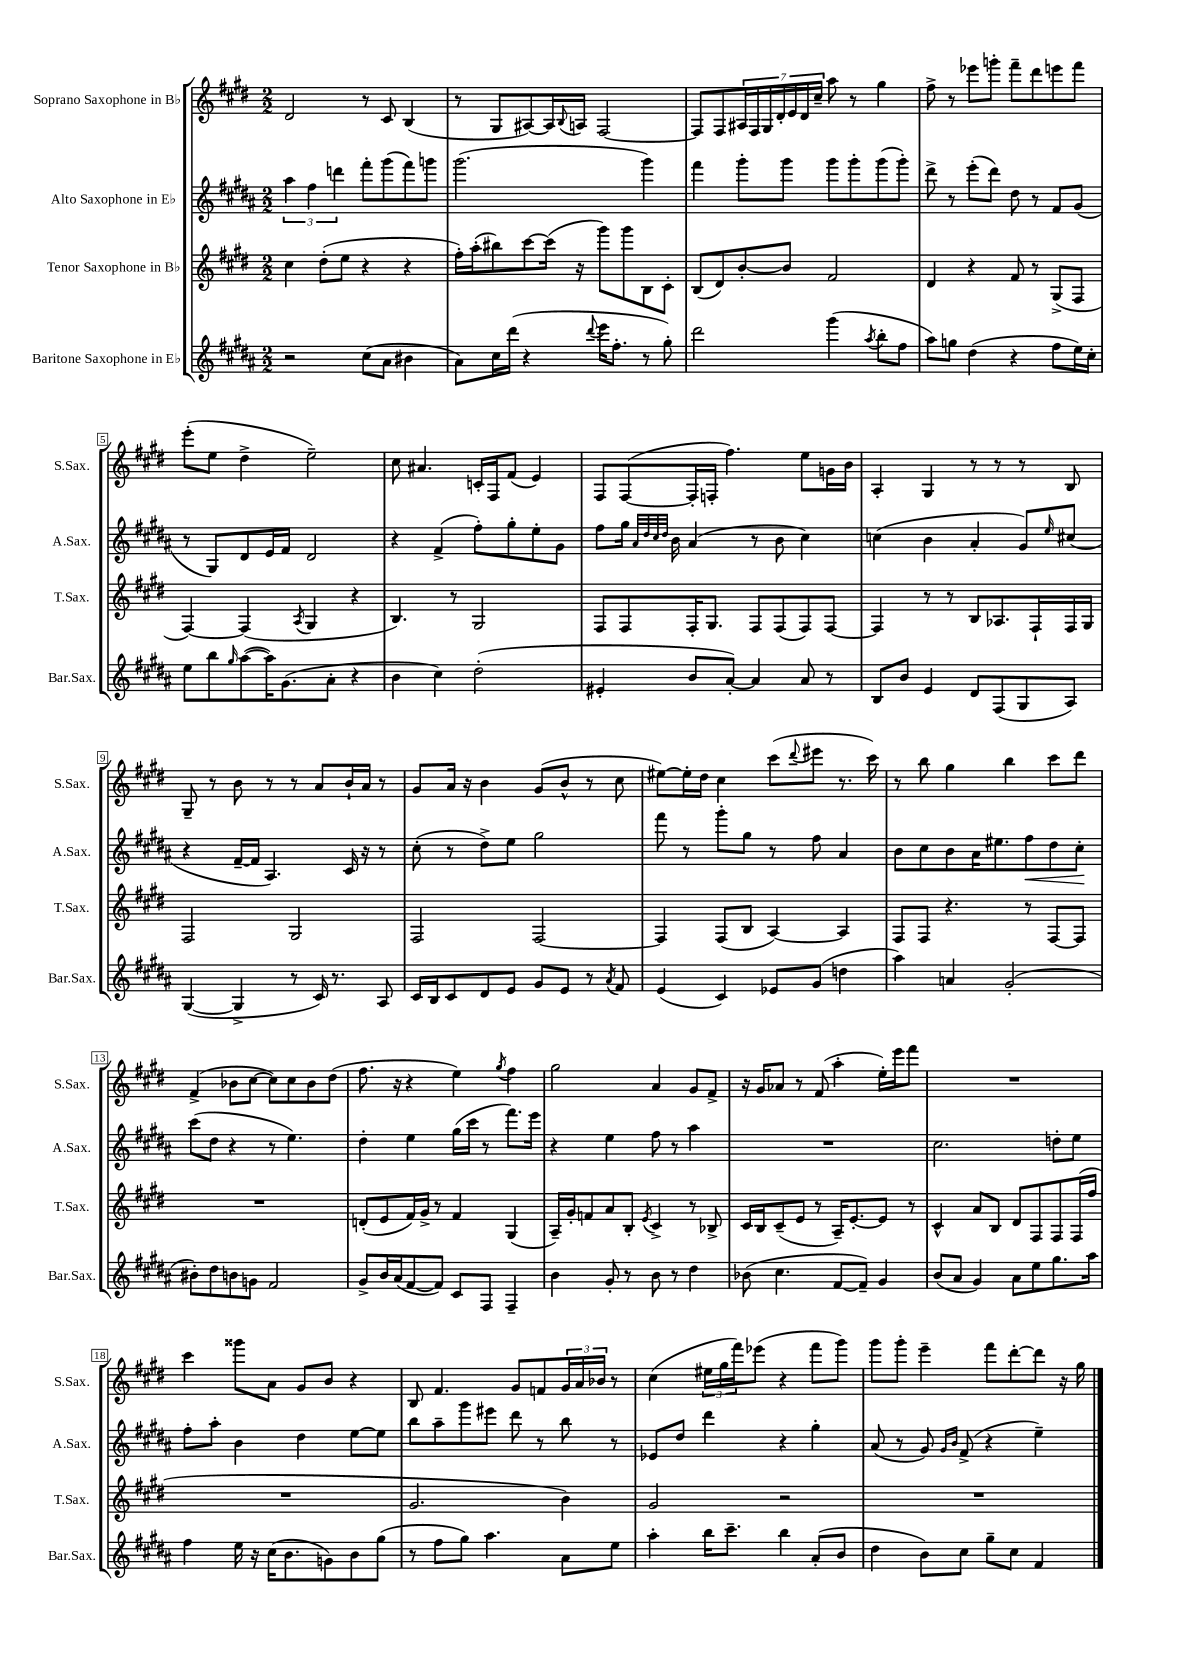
<<
\new StaffGroup <<
\new Staff = "s0" \with { instrumentName = "Soprano Saxophone in Bb" shortInstrumentName = "S.Sax." } {
    \clef treble \key e \major \numericTimeSignature \time 2/2
    dis'2 r8 cis'8 b4( |
    r8 gis8 ais8~) ais16 \appoggiatura { b8 } a16 fis2~ |
    fis8 fis8 \tuplet 7/4 { ais16 fis16 gis16 dis'16-. e'16 dis'16 cis''16-- } a''8 r8 gis''4 |
    fis''8-> r8 ees'''8 g'''8-. fis'''8-- dis'''8 e'''8 fis'''8 |
    e'''8-.( e''8 dis''4-> e''2--) |
    cis''8 ais'4. c'16-. fis16 fis'8( e'4) |
    fis8 fis8~( fis16-. f16-. fis''4.) e''8 g'16 b'16 |
    a4-. gis4 r8 r8 r8 b8 |
    gis8-- r8 b'8 r8 r8 a'8 b'16-! a'16 r8 |
    gis'8 a'16 r16 b'4 gis'8( b'8-^ r8 cis''8 |
    eis''8~) eis''16-. dis''16 cis''4 cis'''8( \appoggiatura { dis'''8 } eis'''8 r8. cis'''16) |
    r8 b''8 gis''4 b''4 cis'''8 dis'''8 |
    fis'4->( bes'8 cis''8~ cis''8) cis''8 bes'8 dis''8( |
    fis''8. r16 r4 e''4) \acciaccatura { gis''8 } fis''4 |
    gis''2 a'4 gis'8 fis'8-> |
    r16 gis'16 aes'8 r8 fis'8( a''4-. e''16-.) e'''16 fis'''8 |
    R1 |
    cis'''4 gisis'''8 a'8 gis'8 b'8 r4 |
    b8 fis'4. gis'8 f'8 \tuplet 3/2 { gis'16 a'16 bes'16 } r8 |
    cis''4( \tuplet 3/2 { eis''16 gis''16 fis'''16) } ees'''8( r4 fis'''8 gis'''8) |
    gis'''8 gis'''8-. e'''4-- fis'''8 dis'''8~-. dis'''8 r16 gis''16 \bar "|." |
}
\new Staff = "s1" \with { instrumentName = "Alto Saxophone in Eb" shortInstrumentName = "A.Sax." } {
    \clef treble \key b \major \numericTimeSignature \time 2/2
    \tuplet 3/2 { ais''4 fis''4 d'''4 } fis'''8-. gis'''8( fis'''8) g'''8 |
    gis'''2.( gis'''4) |
    fis'''4 gis'''8-. gis'''8 gis'''8 gis'''8-. gis'''8( gis'''8-.) |
    dis'''8-> r8 e'''8-.( dis'''8) dis''8 r8 fis'8 gis'8( |
    r8 gis8) dis'8 e'16 fis'16 dis'2 |
    r4 fis'4->( fis''8-.) gis''8-. e''8-. gis'8 |
    fis''8 gis''16 \grace { ais'32 dis''32 cis''32 dis''32 } b'16 ais'4( r8 b'8 cis''4) |
    c''4( b'4 ais'4-. gis'8) \grace { e''16 } cis''8( |
    r4 fis'16~-- fis'16 ais4.) cis'16 r16 r8 |
    cis''8-.( r8 dis''8->) e''8 gis''2 |
    fis'''8 r8 gis'''8-. gis''8 r8 fis''8 ais'4 |
    b'8 cis''8 b'8 ais'16 eis''8. fis''8\< dis''8 cis''8-.\! |
    cis'''8( dis''8 r4 r8 e''4.) |
    dis''4-. e''4 gis''16( cis'''16 r8 fis'''8.) e'''16 |
    r4 e''4 fis''8 r8 ais''4 |
    R1 |
    cis''2. d''8-. e''8 |
    fis''8-. ais''8-. b'4 dis''4 e''8~ e''8 |
    b''8 ais''8-- gis'''8 eis'''8 dis'''8 r8 b''8 r8 |
    ees'8 dis''8 dis'''4 r4 gis''4-. |
    ais'8( r8 gis'8) \grace { gis'16 b'16 } fis'8->( r4 e''4--) \bar "|." |
}
\new Staff = "s2" \with { instrumentName = "Tenor Saxophone in Bb" shortInstrumentName = "T.Sax." } {
    \clef treble \key e \major \numericTimeSignature \time 2/2
    cis''4 dis''8-.( e''8 r4 r4 |
    fis''16-.) a''16-.( bis''8) cis'''8~ cis'''16( r16 gis'''8) gis'''8 b8 cis'8-. |
    b8( dis'8) b'8~-. b'8 fis'2 |
    dis'4 r4 fis'8 r8 gis8->( fis8 |
    fis4~) fis4( \acciaccatura { a8 } gis4 r4 |
    b4.) r8 gis2 |
    fis8 fis8 fis16-. gis8. fis8 fis8( fis8) fis8~ |
    fis4 r8 r8 b8 aes8. fis16-! fis16 gis16 |
    fis2 gis2 |
    fis2 fis2~ |
    fis4 fis8( b8 a4~) a4 |
    fis8 fis8 r4. r8 fis8~ fis8 |
    R1 |
    d'8-.( e'8 fis'16) gis'16-> r8 fis'4 gis4( |
    a16--) gis'16-. f'8 a'8 b8-. \acciaccatura { e'8 } cis'4-> r8 bes8-> |
    cis'16 b16 cis'8--( e'8 r8 a16--) e'8.~-. e'8 r8 |
    cis'4-^ a'8 b8 dis'8 fis8 fis8 fis16( fis''16 |
    R1 |
    gis'2. b'4) |
    gis'2 r2 |
    R1 \bar "|." |
}
\new Staff = "s3" \with { instrumentName = "Baritone Saxophone in Eb" shortInstrumentName = "Bar.Sax." } {
    \clef treble \key b \major \numericTimeSignature \time 2/2
    r2 cis''8( ais'8 bis'4 |
    ais'8) cis''16 dis'''16( r4 \appoggiatura { dis'''8 } e'''16 fis''8.-. r8 gis''8-.) |
    dis'''2 gis'''4( \acciaccatura { ais''8 } b''8-. fis''8 |
    ais''8) g''8 dis''4( r4 fis''8 e''16) cis''16-. |
    e''8 b''8 \grace { gis''16 } ais''8~( ais''16) gis'8.( ais'8-. r4 |
    b'4 cis''4) dis''2-.( |
    eis'4-. b'8 ais'8~-.) ais'4 ais'8 r8 |
    b8 b'8 e'4 dis'8 fis8( gis8 ais8) |
    gis4~( gis4-> r8 cis'16) r8. ais8 |
    cis'16 b16 cis'8 dis'8 e'8 gis'8 e'8 r8 \acciaccatura { ais'8 } fis'8 |
    e'4( cis'4) ees'8 gis'8( d''4 |
    ais''4) a'4 gis'2-.( |
    bis'8-.) dis''8 b'8 g'8 fis'2 |
    gis'8-> b'16 ais'16( fis'8~ fis'8) cis'8 fis8 fis4-- |
    b'4 gis'8-. r8 b'8 r8 dis''4 |
    bes'8( cis''4. fis'8~ fis'8--) gis'4 |
    b'8( ais'8 gis'4) ais'8 e''8 gis''8. ais''16 |
    fis''4 e''16 r16 cis''16( b'8. g'8) b'8 gis''8( |
    r8 fis''8 gis''8) ais''4. ais'8 e''8 |
    ais''4-. b''16 cis'''8.-- b''4 ais'8-.( b'8 |
    dis''4 b'8) cis''8 gis''8-- cis''8 fis'4 \bar "|." |
}
>>
>>
\layout { \context { \Score \override BarNumber.stencil = #(make-stencil-boxer 0.1 0.3 ly:text-interface::print) } }
